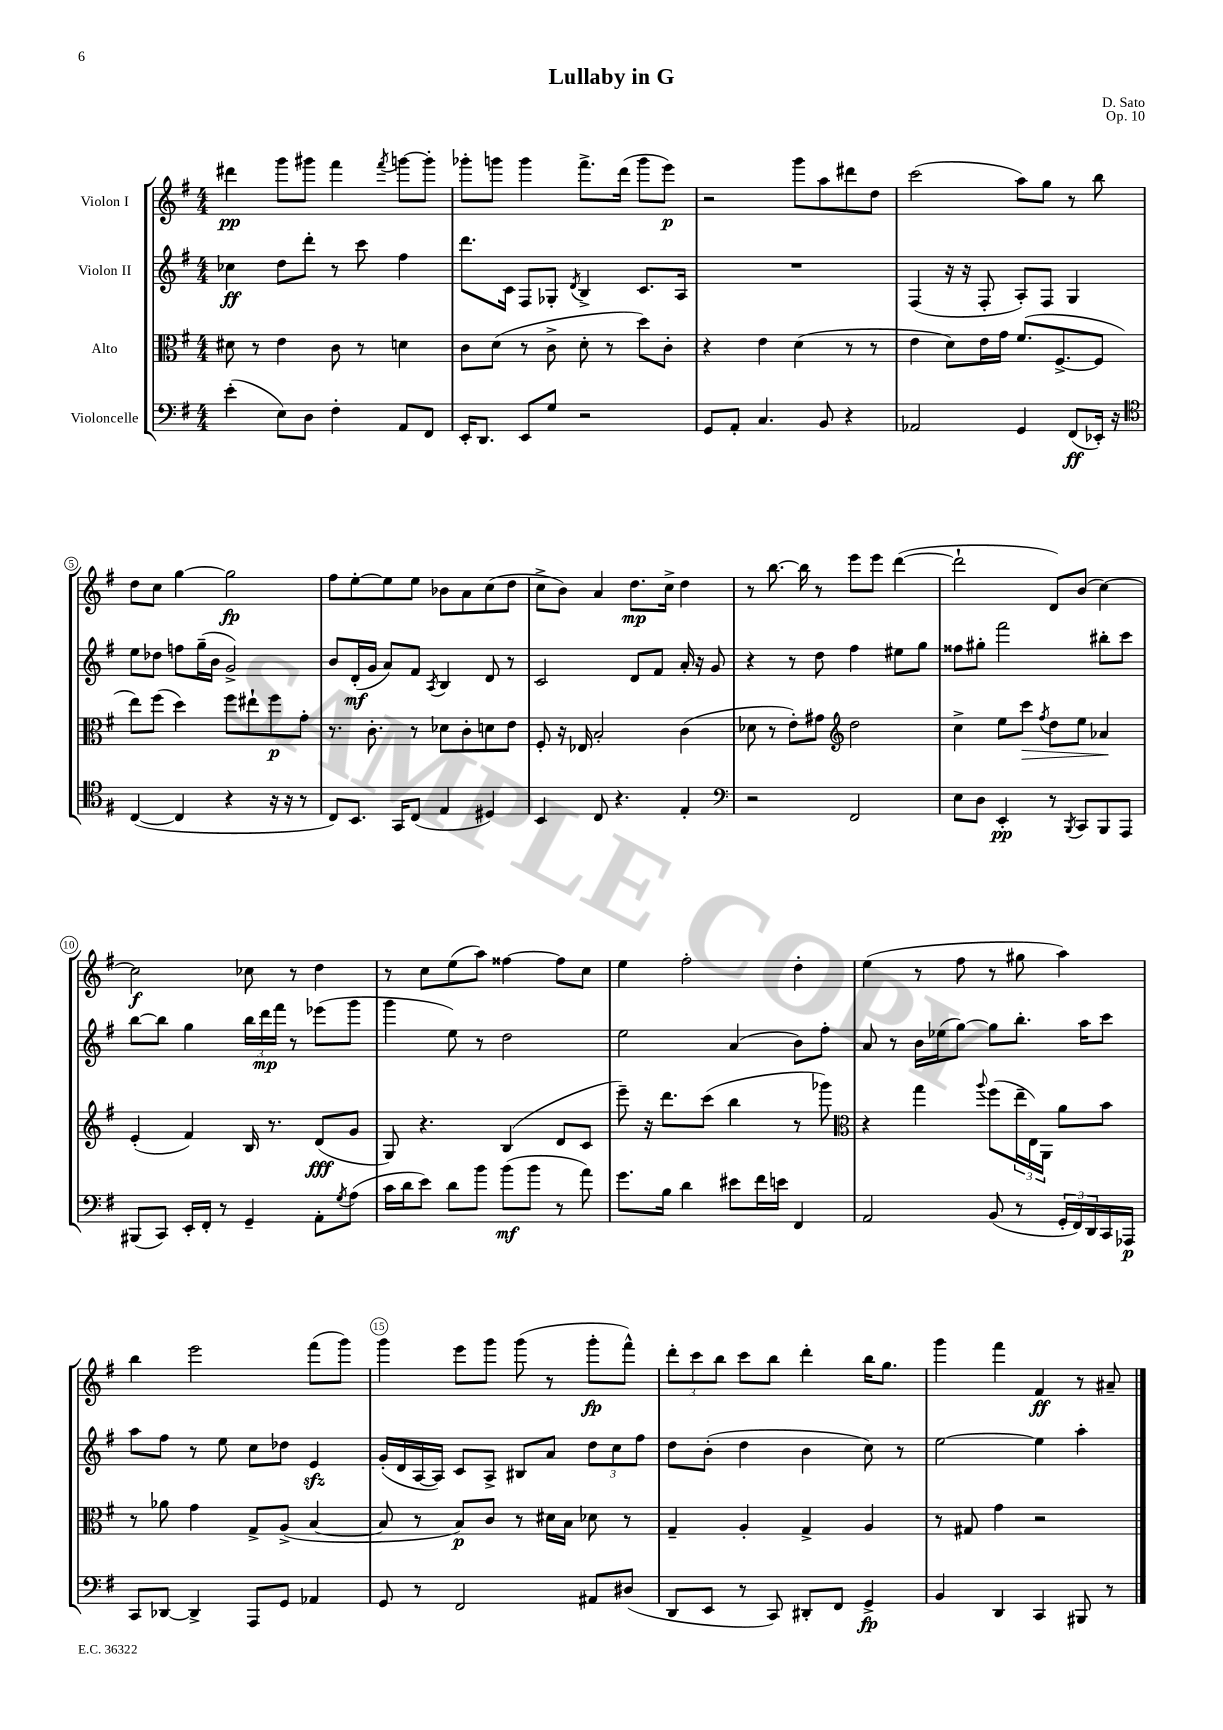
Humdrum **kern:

**kern	**kern	**kern	**kern
*staff4	*staff3	*staff2	*staff1
*clefF4	*clefC3	*clefG2	*clefG2
*k[f#]	*k[f#]	*k[f#]	*k[f#]
*M4/4	*M4/4	*M4/4	*M4/4
(4e'	8d#	4cc-	4ddd#
.	8r	.	.
8E)	4e	8dd	8ggg
8D	.	8ddd'	8ggg#
4F#'	8c	8r	4fff#
.	8r	8ccc	.
.	.	.	8qfff#
8AA	4d	4ff#	[8ggg
8FF#	.	.	8ggg']
=	=	=	=
16EE'	8c	8.ddd	8ggg-'
8.DD	.	.	.
.	(8d	.	8ggg
.	.	16c	.
8EE	8r	8F#	4ggg
8G	8c^	8G-'	.
.	.	8qd	.
2r	8d'	4B^	8.fff#^
.	8r	.	.
.	.	.	(16ddd
.	8dd)	8.c	8ggg
.	8c'	.	8eee)
.	.	16A	.
=	=	=	=
8GG	4r	1r	2r
8AA'	.	.	.
4.C	4e	.	.
.	(4d	.	8ggg
8BB	.	.	8aa
4r	8r	.	8ddd#
.	8r	.	8dd
=	=	=	=
2AA-	4e	(4F#	(2ccc
.	8d)	16r	.
.	.	16r	.
.	16e	8F#'	.
.	16g	.	.
4GG	(8.f#	8A')	8aa)
.	.	8F#	8gg
.	[8.F#^	.	.
(8FF#	.	4G	8r
16EE-')	8F#]	.	8bb
16r	.	.	.
=	=	=	=
*clefC4	*	*	*
([4C	8ee)	8ee	8dd
.	(8ff#	8dd-	8cc
4C]	4dd)	8ff	[4gg
.	.	(16gg~	.
.	.	16b	.
4r	8ff#	2g^)	2gg]
.	8ee#`	.	.
16r	8ff#	.	.
16r	.	.	.
8r	8g'	.	.
=	=	=	=
8C)	8.r	8b	8ff#
8.BB	.	(16d'	[8ee'
.	8.c'	16g	.
.	.	8a)	8ee]
16GG	.	.	.
(8C	8r	8f#	8ee
.	.	8qA	.
4E	8d-	4B	8b-
.	8c'	.	8a
4D#)	8d	8d	(8cc
.	8e	8r	8dd
=	=	=	=
4BB	8F#'	2c	8cc^
.	16r	.	8b)
.	16E-	.	.
8C	2B'	.	4a
4.r	.	.	.
.	.	8d	8.dd
.	.	8f#	.
.	.	.	16cc^
4E'	(4c	16a'	4dd
.	.	16r	.
.	.	8g	.
=	=	=	=
*clefF4	*	*	*
2r	8d-	4r	8r
.	8r	.	[8.bb
.	8e')	8r	.
.	.	.	16bb]
.	8g#	8dd	8r
*	*clefG2	*	*
2FF#	2dd	4ff#	8eee
.	.	.	8eee
.	.	8ee#	([4ddd
.	.	8gg	.
=	=	=	=
8E	4cc^	8ff##	2ddd`]
8D	.	8gg#'	.
4EE'	8ee	2fff#	.
.	8ccc	.	.
.	8qff#	.	.
8r	8dd	.	8d)
8qBBB	.	.	.
8CC	8ee	.	(8b
8BBB	4a-	8bb#'	[4cc)
8AAA	.	8ccc	.
=	=	=	=
(8BBB#	(4e'	[8bb	2cc]
8CC)	.	8bb]	.
16EE'	4f#)	4gg	.
16FF#'	.	.	.
8r	.	.	.
4GG~	16B	24bb	8cc-
.	.	24ddd	.
.	8.r	.	.
.	.	24fff#	.
.	.	8r	8r
8AA'	(8d	(8eee-	4dd
8qG	.	.	.
(8A	8g	8ggg	.
=	=	=	=
16c	8G)	4ggg	8r
16d	.	.	.
8e)	4.r	.	8cc
8d	.	8ee)	(8ee
8b	.	8r	8aa)
(8b	(4B	2dd	[4ff##
8b	.	.	.
8r	8d	.	8ff##]
8a)	8c	.	8cc
=	=	=	=
8.g	8eee~)	2ee	4ee
.	16r	.	.
16B	8.ddd	.	.
4d	.	.	2ff#'
.	(8ccc	.	.
8e#	4bb	(4a	.
16f#	.	.	.
16e	.	.	.
4FF#	8r	8b)	4dd'
.	8ggg-)	8ff#'	.
=	=	=	=
*	*clefC3	*	*
2AA	4r	8a	(4ee
.	.	8r	.
.	4gg	16b	8r
.	.	(16ee-	.
.	.	[8gg)	8ff#
.	8qqaa	.	.
(8BB	(8ff#	8gg]	8r
8r	24ee~	8.bb'	8gg#
.	24E)	.	.
.	24AA	.	.
24GG'	8a	.	4aa)
24FF#)	.	.	.
.	.	16aa	.
24DD	.	.	.
16CC	8b	8ccc	.
16AAA-	.	.	.
=	=	=	=
8CC	8r	8aa	4bb
[8DD-	8a-	8ff#	.
4DD-^]	4g	8r	2eee
.	.	8ee	.
8AAA	8G^	8cc	.
8GG	(8A^	8dd-	.
4AA-	[4B	4e	(8fff#
.	.	.	8ggg)
=	=	=	=
8GG	8B]	(16g'	4ggg
.	.	16d	.
8r	8r	[16A	.
.	.	16A])	.
2FF#	8B)	8c	8eee
.	8c	8A^	8ggg
.	8r	8B#	(8ggg
.	16d#	8a	8r
.	16B	.	.
8AA#	8d-	12dd	8ggg'
.	.	12cc	.
(8D#	8r	.	8fff#^^)
.	.	12ff#	.
=	=	=	=
8DD	4G~	8dd	12ddd'
.	.	.	12ccc
8EE	.	(8b'	.
.	.	.	12bb
8r	4A'	4dd	8ccc
8CC)	.	.	8bb
8DD#'	4G^	4b	4ddd'
8FF#	.	.	.
4GG^	4A	8cc)	16bb
.	.	.	8.gg
.	.	8r	.
=	=	=	=
4BB	8r	[2ee	4ggg
.	8G#	.	.
4DD	4g	.	4fff#
4CC	2r	4ee]	4f#
8BBB#	.	4aa'	8r
8r	.	.	8a#~
==	==	==	==
*-	*-	*-	*-
